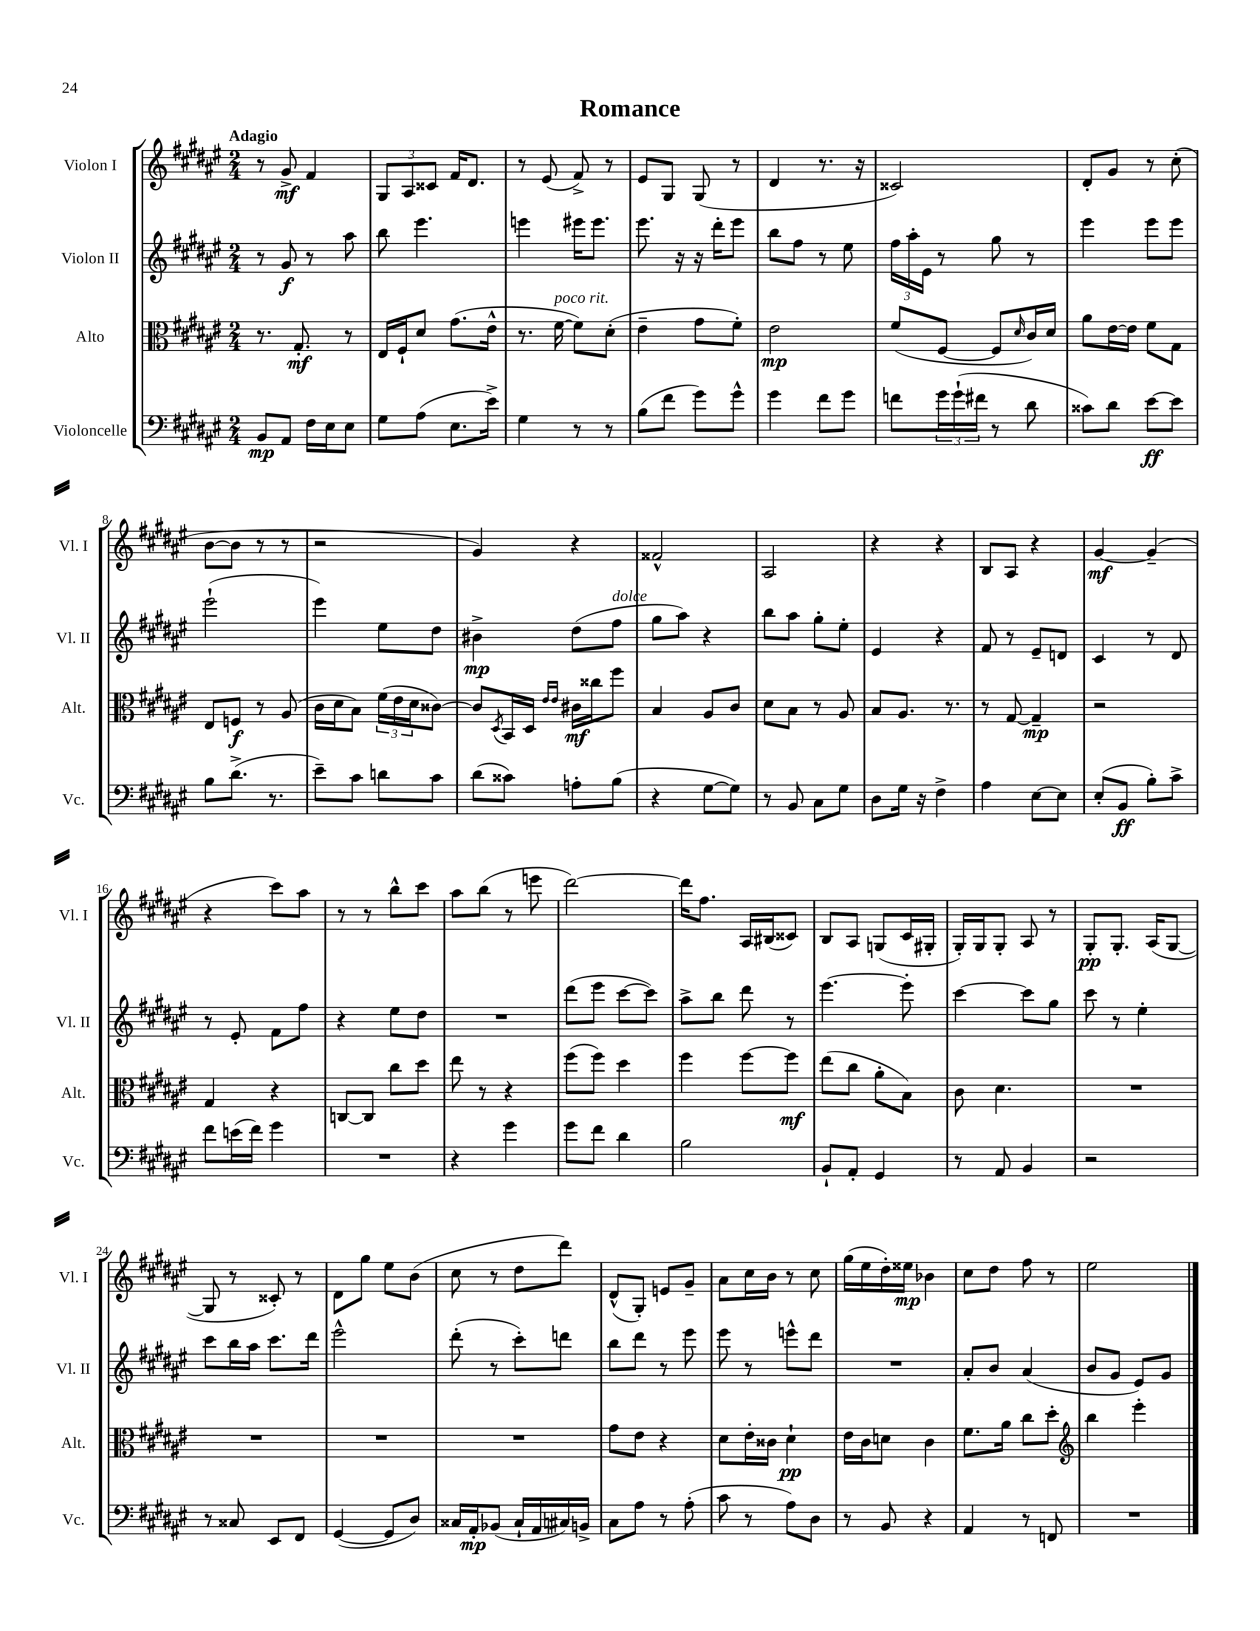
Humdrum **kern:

**kern	**kern	**kern	**kern
*staff4	*staff3	*staff2	*staff1
*clefF4	*clefC3	*clefG2	*clefG2
*k[f#c#g#d#a#e#]	*k[f#c#g#d#a#e#]	*k[f#c#g#d#a#e#]	*k[f#c#g#d#a#e#]
*M2/4	*M2/4	*M2/4	*M2/4
8BB	8.r	8r	8r
8AA#	.	8g#	8g#^
.	8.G#'	.	.
16F#	.	8r	4f#
16E#	.	.	.
8E#	8r	8aa#	.
=	=	=	=
8G#	16E#	8bb	12G#
.	16F#`	.	.
.	.	.	12A#
(8A#	8d#	4.eee#	.
.	.	.	12c##
8.E#	(8.g#	.	16f#
.	.	.	8.d#
16e#^)	16e#^^	.	.
=	=	=	=
4G#	8.r	4eee	8r
.	.	.	(8e#
.	[16f#	.	.
8r	8f#])	16eee#	8f#^)
.	.	8.eee#	.
8r	(8d#'	.	8r
=	=	=	=
(8B	4e#~	8.eee#	8e#
8f#	.	.	8G#
.	.	16r	.
8g#)	8g#	16r	(8G#
.	.	16ddd#'	.
8g#^^	8f#')	8eee#	8r
=	=	=	=
4g#	2e#	8bb	4d#
.	.	8ff#	.
8f#	.	8r	8.r
8g#	.	8ee#	.
.	.	.	16r
=	=	=	=
8f	(8f#	24ff#	2c##)
.	.	24aa#'	.
.	.	24e#	.
24g#	[8F#	8r	.
(24g#`	.	.	.
24f#	.	.	.
8r	8F#]	8gg#	.
.	16qqd#	.	.
8d#	16c#)	8r	.
.	16d#	.	.
=	=	=	=
8c##)	8a#	4eee#	8d#'
8d#	[16e#	.	8g#
.	16e#]	.	.
[8e#	8f#	8eee#	8r
8e#]	8G#	8eee#	(8cc#'
=	=	=	=
8B	8E#	(2eee#`	[8b
(8.d#^	8F	.	8b]
.	8r	.	8r
8.r	.	.	.
.	(8A#	.	8r
=	=	=	=
8e#~)	16c#	4eee#)	2r
.	16d#	.	.
8c#	8B)	.	.
8d	(24f#	8ee#	.
.	24e#	.	.
.	24d#	.	.
8c#	[8c##)	8dd#	.
=	=	=	=
(8d#	8c##]	4b#^	4g#)
.	8qD#	.	.
8c##)	16BB	.	.
.	16D#	.	.
.	16qqe#	.	.
.	16qqe#	.	.
8A'	16c#	(8dd#	4r
.	16cc##	.	.
(8B	8ff#	8ff#	.
=	=	=	=
4r	4B	8gg#	2f##^^
.	.	8aa#)	.
[8G#	8A#	4r	.
8G#])	8c#	.	.
=	=	=	=
8r	8d#	8bb	2A#
8BB	8B	8aa#	.
8C#	8r	8gg#'	.
8G#	8A#	8ee#'	.
=	=	=	=
8D#	8B	4e#	4r
16G#	8.A#	.	.
16r	.	.	.
4F#^	.	4r	4r
.	8.r	.	.
=	=	=	=
4A#	8r	8f#	8B
.	[8G#	8r	8A#
[8E#	4G#~]	8e#~	4r
8E#]	.	8d	.
=	=	=	=
(8E#'	2r	4c#	[4g#
8BB	.	.	.
8B')	.	8r	(4g#~]
8c#^	.	8d#	.
=	=	=	=
8f#	4G#	8r	4r
(16e	.	8e#'	.
16f#)	.	.	.
4g#	4r	8f#	8ccc#)
.	.	8ff#	8aa#
=	=	=	=
2r	[8C	4r	8r
.	8C]	.	8r
.	8cc#	8ee#	8bb^^
.	8dd#	8dd#	8ccc#
=	=	=	=
4r	8ee#	2r	8aa#
.	8r	.	(8bb
4g#	4r	.	8r
.	.	.	8eee
=	=	=	=
8g#	(8ff#	(8ddd#	[2ddd#)
8f#	8ff#)	8eee#	.
4d#	4dd#	[8ccc#	.
.	.	8ccc#])	.
=	=	=	=
2B	4ff#	8aa#^	16ddd#]
.	.	.	8.ff#
.	.	8bb	.
.	[8ff#	8ddd#	16A#
.	.	.	(16B#
.	8ff#]	8r	8c##)
=	=	=	=
8BB`	(8ee#	[4.eee#	8B
8AA#'	8cc#	.	8A#
4GG#	8a#'	.	(8G
.	8B)	8eee#']	16c#
.	.	.	16G#'
=	=	=	=
8r	8c#	[4ccc#	16G#')
.	.	.	16G#
8AA#	4.d#	.	8G#'
4BB	.	8ccc#]	8A#
.	.	8gg#	8r
=	=	=	=
2r	2r	8ccc#	8G#'
.	.	8r	8.G#'
.	.	4ee#'	.
.	.	.	(16A#
.	.	.	[8G#
=	=	=	=
8r	2r	8ccc#	8G#]
8C##	.	16bb	8r
.	.	16aa#	.
8EE#	.	8.ccc#	8c##')
8FF#	.	.	8r
.	.	16ddd#	.
=	=	=	=
([4GG#	2r	2eee#^^	8d#
.	.	.	8gg#
8GG#]	.	.	8ee#
8D#)	.	.	(8b
=	=	=	=
16C##	2r	(8ddd#'	8cc#
16AA#'	.	.	.
(8BB-	.	8r	8r
16C##`	.	8ccc#')	8dd#
16AA#	.	.	.
16C#)	.	8ddd	8ddd#)
16BB^	.	.	.
=	=	=	=
8C#	8g#	8bb	(8d#^^
8A#	8e#	8ddd#	8G#')
8r	4r	8r	8e
(8A#'	.	8eee#	8g#~
=	=	=	=
8c#	8d#	8eee#	8a#
8r	16e#'	8r	16cc#
.	16c##	.	16b
8A#)	4d#`	8eee^^	8r
8D#	.	8ddd#	8cc#
=	=	=	=
8r	16e#	2r	(16gg#
.	16c#	.	16ee#
8BB	8d	.	16dd#')
.	.	.	16ee##
4r	4c#	.	4b-
=	=	=	=
4AA#	8.f#	8a#'	8cc#
.	.	8b	8dd#
.	16a#	.	.
8r	8cc#	(4a#	8ff#
8FF	8dd#'	.	8r
=	=	=	=
*	*clefG2	*	*
2r	4bb	8b	2ee#
.	.	8g#	.
.	4eee#'	8e#)	.
.	.	8g#	.
==	==	==	==
*-	*-	*-	*-
